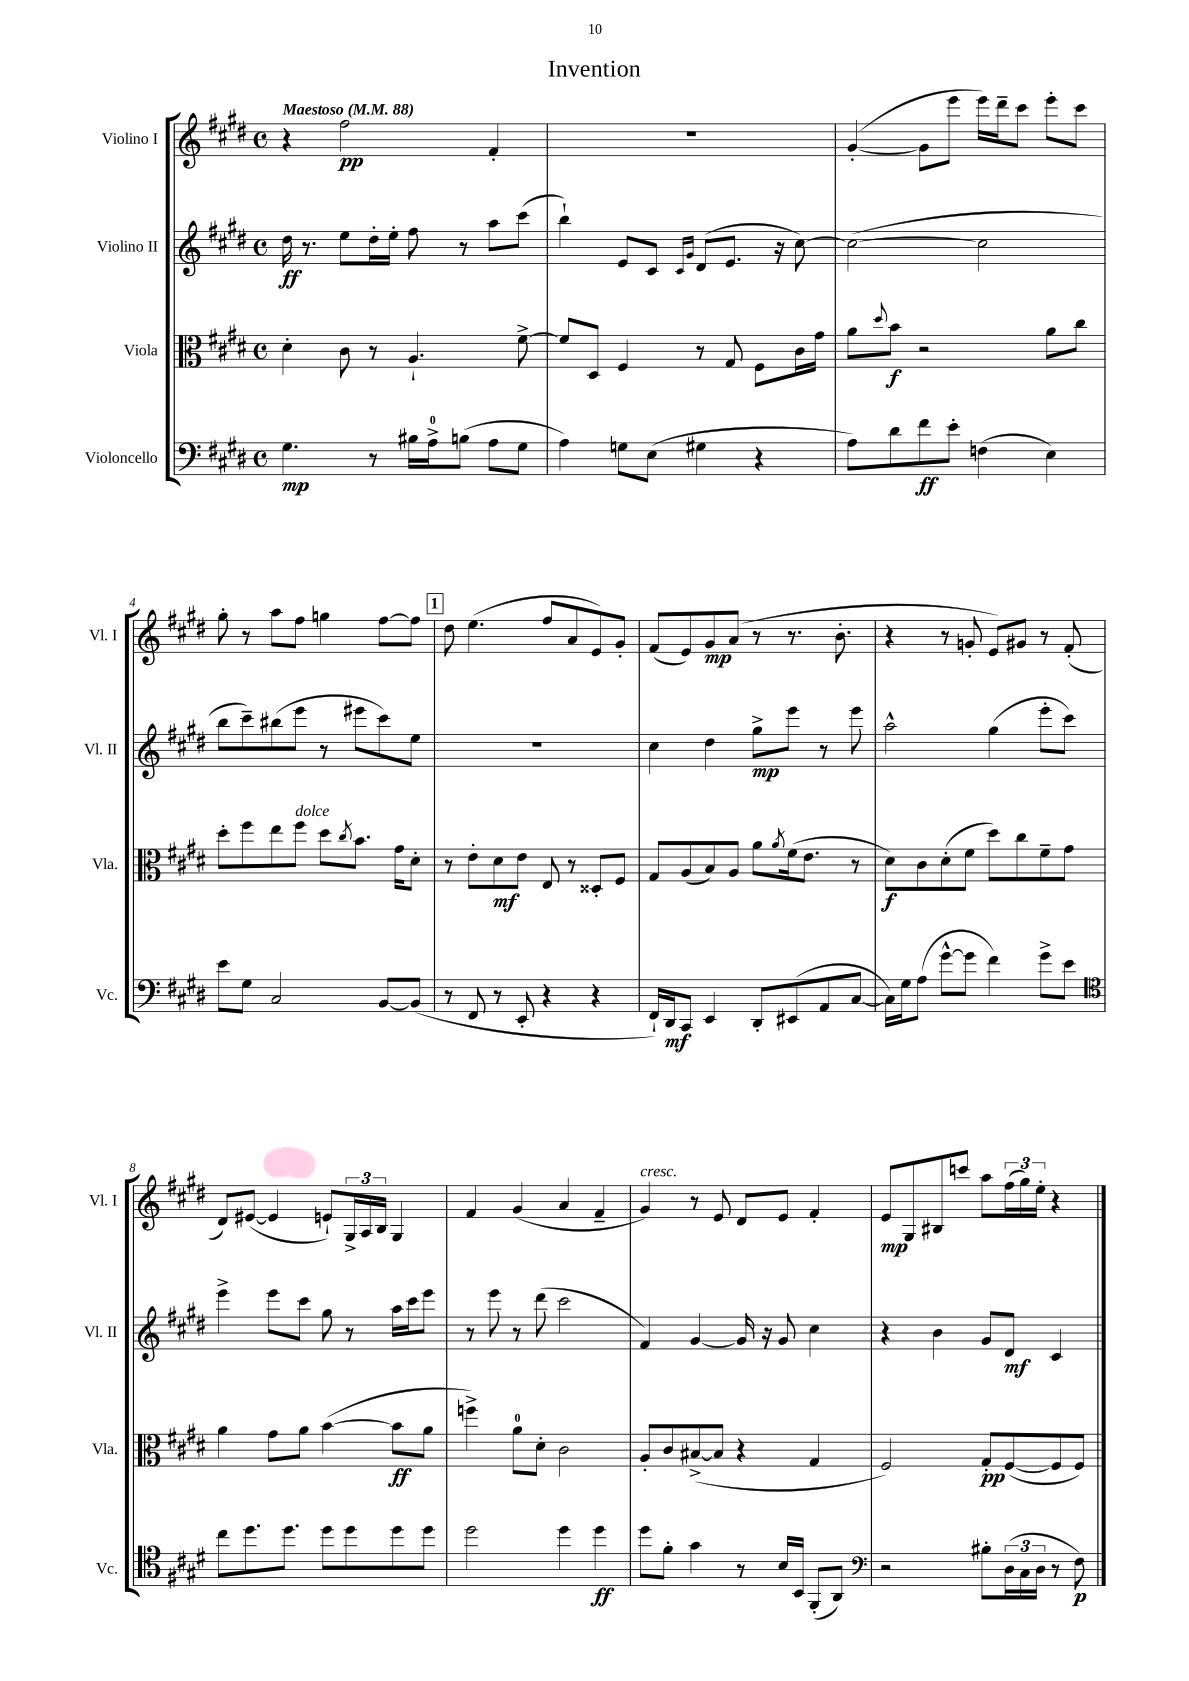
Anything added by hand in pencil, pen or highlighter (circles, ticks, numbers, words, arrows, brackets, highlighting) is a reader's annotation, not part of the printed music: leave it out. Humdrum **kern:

**kern	**dynam	**kern	**dynam	**kern	**dynam	**kern	**dynam
*part4	*part4	*part3	*part3	*part2	*part2	*part1	*part1
*staff4	*staff4	*staff3	*staff3	*staff2	*staff2	*staff1	*staff1
*I"Violoncello	*	*I"Viola	*	*I"Violino II	*	*I"Violino I	*
*I'Vc.	*	*I'Vla.	*	*I'Vl. II	*	*I'Vl. I	*
*clefF4	*	*clefC3	*	*clefG2	*	*clefG2	*
*k[f#c#g#d#]	*	*k[f#c#g#d#]	*	*k[f#c#g#d#]	*	*k[f#c#g#d#]	*
*M4/4	*	*M4/4	*	*M4/4	*	*M4/4	*
*met(c)	*	*met(c)	*	*met(c)	*	*met(c)	*
*MM88	*	*MM88	*	*MM88	*	*MM88	*
=1	=1	=1	=1	=1	=1	=1	=1
!	!	!	!	!	!	!LO:TX:a:B:t=Maestoso	!
4.G#\	mp	4d#'\	.	16dd#\	ff	4r	.
.	.	.	.	8.r	.	.	.
.	.	8c#\	.	8ee\L	.	2ff#\	pp
8r	.	8r	.	16dd#'\L	.	.	.
.	.	.	.	16ee'\JJ	.	.	.
16B#X\LL	.	4.A`/	.	8ff#\	.	.	.
16A^\J	.	.	.	.	.	.	.
(8Bn\J	.	.	.	8r	.	.	.
8A\L	.	.	.	8aa\L	.	4f#'/	.
8G#\J	.	[8f#^\	.	(8ccc#\J	.	.	.
=2	=2	=2	=2	=2	=2	=2	=2
4A\)	.	8f#/L]	.	4bb`\)	.	1r	.
.	.	8D#/J	.	.	.	.	.
8Gn\L	.	4F#/	.	8e/L	.	.	.
(8E\J	.	.	.	8c#/J	.	.	.
.	.	.	.	16qqc#/LL	.	.	.
.	.	.	.	16qqg#/JJ	.	.	.
4G#X\	.	8r	.	(8d#/L	.	.	.
.	.	8G#/	.	8.e/J	.	.	.
4r	.	8F#\L	.	.	.	.	.
.	.	.	.	16r	.	.	.
.	.	16c#\L	.	[8cc#\)	.	.	.
.	.	16g#\JJ	.	.	.	.	.
=3	=3	=3	=3	=3	=3	=3	=3
8A\L)	.	8a\L	.	(2cc#\_	.	([4g#'/	.
.	.	8qqdd#/	.	.	.	.	.
8d#\	.	8b\J	f	.	.	.	.
8f#\	ff	2r	.	.	.	8g#\L]	.
8e'\J	.	.	.	.	.	8eee\J	.
(4Fn\	.	.	.	2cc#\]	.	16eee\LL)	.
.	.	.	.	.	.	16ddd#~\J	.
.	.	.	.	.	.	8ccc#\J	.
4E\)	.	8a\L	.	.	.	8eee'\L	.
.	.	8cc#\J	.	.	.	8ccc#\J	.
!!LO:LB:g=z
=4	=4	=4	=4	=4	=4	=4	=4
8e\L	.	8dd#'\L	.	8bb\L	.	8gg#'\	.
8G#\J	.	8ff#\	.	8ccc#~\)	.	8r	.
2C#/	.	8ee\	.	(8bb#X\	.	8aa\L	.
!	!	!LO:TX:a:i:t=dolce	!	!	!	!	!
.	.	8ff#\J	.	8eee\J	.	8ff#\J	.
.	.	8dd#\L	.	8r	.	4ggn\	.
.	.	8qcc#/	.	.	.	.	.
.	.	8.b\J	.	8eee#X\L	.	.	.
[8BB/L	.	.	.	8ccc#\)	.	[8ff#\L	.
.	.	16g#\KL	.	.	.	.	.
(8BB/J]	.	8d#'\J	.	8ee\J	.	8ff#\J]	.
!!LO:REH:place=s1:t=1
=5	=5	=5	=5	=5	=5	=5	=5
8r	.	8r	.	1r	.	8dd#\	.
8FF#/	.	8e'\L	.	.	.	(4.ee\	.
8r	.	8d#\	mf	.	.	.	.
8EE'/	.	8e\J	.	.	.	.	.
4r	.	8E/	.	.	.	8ff#/L	.
.	.	8r	.	.	.	8a/	.
4r	.	8D##X'/L	.	.	.	8e/)	.
.	.	8F#/J	.	.	.	8g#'/J	.
=6	=6	=6	=6	=6	=6	=6	=6
16FF#`/LL)	.	8G#/L	.	4cc#\	.	(8f#/L	.
16DD#/J	mf	.	.	.	.	.	.
8CC#/J	.	(8A/	.	.	.	8e/)	.
4EE/	.	8B/)	.	4dd#\	.	8g#/	mp
.	.	8A/J	.	.	.	(8a/J	.
8DD#'/L	.	8a\L	.	8gg#^\L	mp	8r	.
.	.	8qa/	.	.	.	.	.
(8EE#X/	.	(16f#\k	.	8eee\J	.	8.r	.
.	.	8.e\J	.	.	.	.	.
8AA/	.	.	.	8r	.	.	.
.	.	.	.	.	.	8.b'\	.
[8C#/J	.	8r	.	8eee\	.	.	.
=7	=7	=7	=7	=7	=7	=7	=7
16C#\LL])	.	8d#\L)	f	2aa^^\	.	4r	.
16G#\J	.	.	.	.	.	.	.
(8A\J	.	8c#\	.	.	.	.	.
[8g#^^\L	.	(8d#'\	.	.	.	8r	.
8g#\J]	.	8f#\J	.	.	.	8gn'/	.
4f#\)	.	8dd#\L)	.	(4gg#\	.	8e/L)	.
.	.	8cc#\	.	.	.	8g#X/J	.
8g#^\L	.	8f#~\	.	8eee'\L	.	8r	.
8e\J	.	8g#\J	.	8ccc#\J)	.	(8f#'/	.
!!LO:LB:g=z
=8	=8	=8	=8	=8	=8	=8	=8
*clefC4	*	*	*	*	*	*	*
8cc#\L	.	4a\	.	4eee^\	.	8d#/L)	.
8.dd#\	.	.	.	.	.	([8e#X/J	.
.	.	8g#\L	.	8eee\L	.	4e#/]	.
8.dd#\J	.	.	.	.	.	.	.
.	.	8a\J	.	8ccc#\J	.	.	.
8dd#\L	.	([4b\	.	8gg#\	.	8en`/L)	.
8dd#\	.	.	.	8r	.	24G#^/L	.
.	.	.	.	.	.	24A/	.
.	.	.	.	.	.	24B/JJ	.
8dd#\	.	8b\L]	ff	16aa\LL	.	4G#/	.
.	.	.	.	16ccc#\J	.	.	.
8dd#\J	.	8a\J	.	8eee\J	.	.	.
=9	=9	=9	=9	=9	=9	=9	=9
2dd#\	.	4ffn^\)	.	8r	.	4f#/	.
.	.	.	.	8eee\	.	.	.
.	.	8a\L	.	8r	.	(4g#/	.
.	.	8d#'\J	.	(8ddd#\	.	.	.
4dd#\	.	2c#\	.	2ccc#\	.	4a/	.
4dd#\	ff	.	.	.	.	4f#~/	.
=10	=10	=10	=10	=10	=10	=10	=10
!	!	!	!	!	!	!LO:TX:a:i:t=cresc.	!
8dd#\L	.	8A'/L	.	4f#/)	.	4g#/)	.
8f#'\J	.	8c#/	.	.	.	.	.
4g#\	.	([8B#X^/	.	[4g#/	.	8r	.
.	.	8B#/J]	.	.	.	8e/	.
8r	.	4r	.	16g#/]	.	8d#/L	.
.	.	.	.	16r	.	.	.
16B/LL	.	.	.	8g#/	.	8e/J	.
16BB/JJ	.	.	.	.	.	.	.
(8FF#'/L	.	4G#/	.	4cc#\	.	4f#'/	.
8AA/J)	.	.	.	.	.	.	.
=11	=11	=11	=11	=11	=11	=11	=11
*clefF4	*	*	*	*	*	*	*
2r	.	2F#/)	.	4r	.	8e/L	mp
.	.	.	.	.	.	8G#/	.
.	.	.	.	4b\	.	8B#X/	.
.	.	.	.	.	.	8cccn/J	.
8B#X'\L	.	8G#'/L	pp	8g#/L	.	8aa\L	.
(24D#\L	.	([8F#/	.	8d#/J	mf	(24ff#\L	.
24C#\	.	.	.	.	.	24gg#\)	.
24D#\JJ	.	.	.	.	.	24ee'\JJ	.
8r	.	8F#/]	.	4c#/	.	4r	.
8F#\)	p	8F#/J)	.	.	.	.	.
==	==	==	==	==	==	==	==
*-	*-	*-	*-	*-	*-	*-	*-
